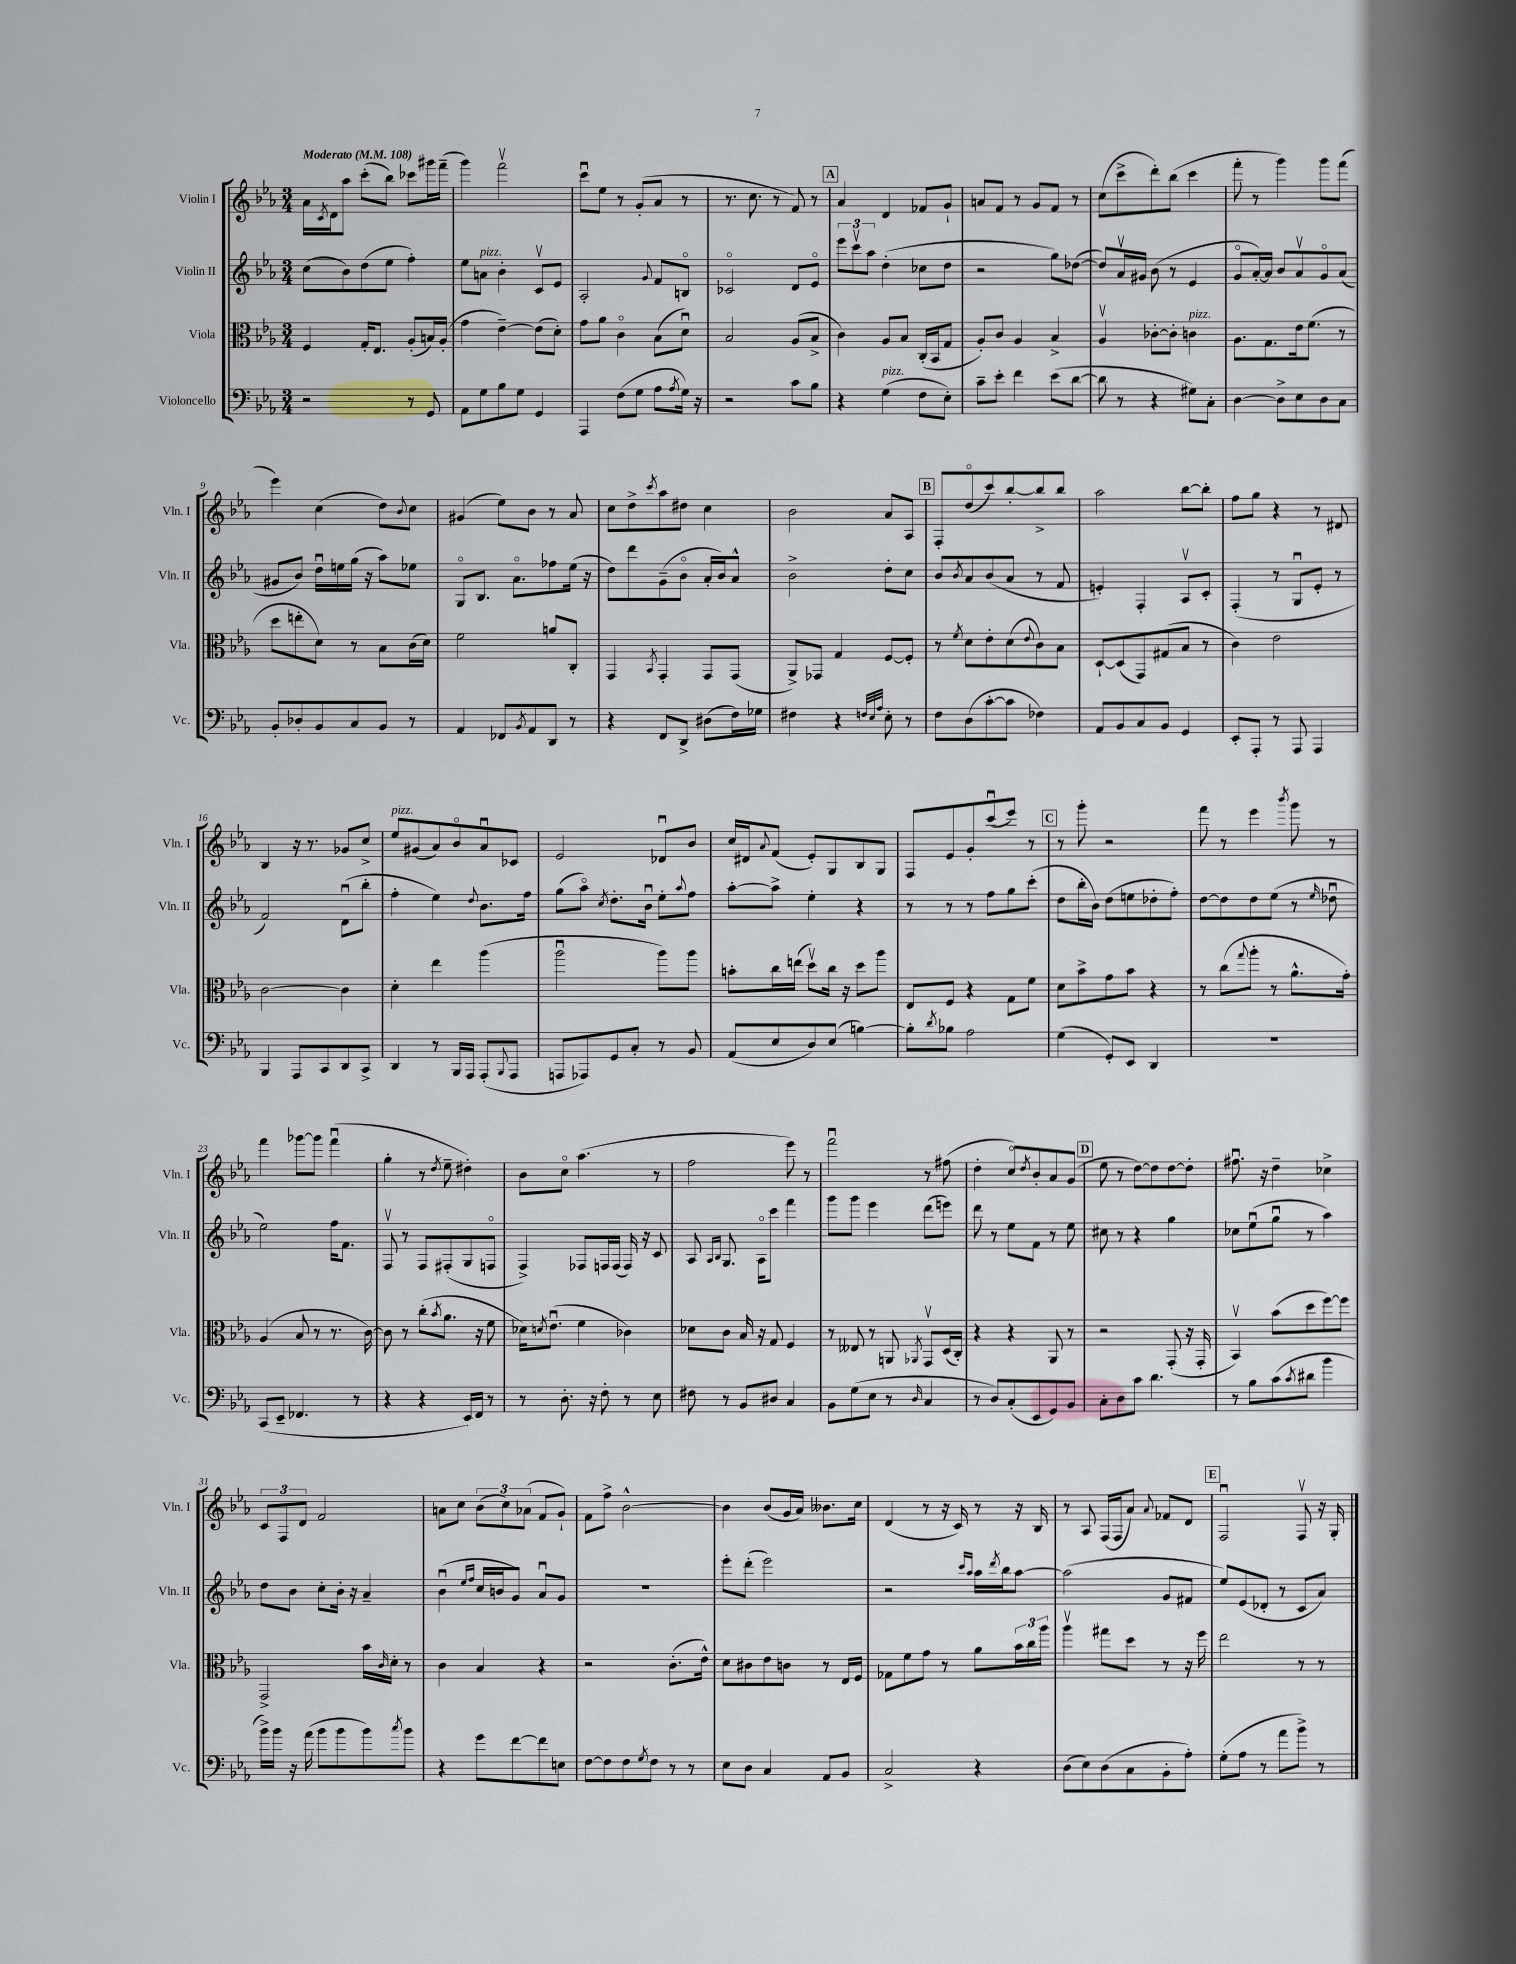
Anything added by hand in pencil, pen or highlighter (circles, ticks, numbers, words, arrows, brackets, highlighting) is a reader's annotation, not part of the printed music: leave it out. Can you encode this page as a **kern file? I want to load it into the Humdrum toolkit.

**kern	**kern	**kern	**kern
*staff4	*staff3	*staff2	*staff1
*clefF4	*clefC3	*clefG2	*clefG2
*k[b-e-a-]	*k[b-e-a-]	*k[b-e-a-]	*k[b-e-a-]
*M3/4	*M3/4	*M3/4	*M3/4
*MM108	*MM108	*MM108	*MM108
2r	4F	(8cc	16a-
.	.	.	8qc
.	.	.	16d
.	.	8b-)	8aa-
.	16G'	(8dd	(8ccc'
.	8.E-	.	.
.	.	8ee-	8bb-)
8r	(8A-'	4ff')	8ccc-
8GG	16B)	.	16ggg#
.	(16A-'	.	(16fff~
=	=	=	=
8AA-	4g	8ee-	4ggg)
8G	.	8a	.
8B-	[4e-~)	4b-'	2fffv
8G	.	.	.
4GG	(8e-]	8cv	.
.	8d')	8e-	.
=	=	=	=
4AAA-	8g	2A-'	8cccu
.	8a-	.	8ee-
(8F	4co	.	8r
8G	.	.	(8g'
.	.	8qqg	.
8A-	(8B-	8f	8a-
8qA-	.	.	.
16G)	8du)	8Bo	8r
16r	.	.	.
=	=	=	=
2r	2B-	2c-o	8.r
.	.	.	8.cc
.	.	.	8r
8c	(8A-	8d	8f)
8B-	8B-^	8e-o	8r
=	=	=	=
4r	4c)	12eee-	4a-
.	.	12cccv	.
.	.	12aa-	.
(4G	8A-	(4dd'	4d
.	8B-	.	.
8F	(16C'	8cc-	8f-
.	16BB-	.	.
8E-')	8G	8dd	8g`
=	=	=	=
8c~	8A-')	2r	8a
8e-'	8c	.	8f
4f	4A-	.	8r
.	.	.	8g
(8e-	4B-^	8gg)	8f
[8d	.	([8dd-	8r
=	=	=	=
8d]	4A-v	8dd-])	(8cc
8r	.	16a-v	8ccc^
.	.	16g#	.
4r	[8c-'	(8b-	8ddd')
.	8c-']	8r	(8bb-
8G#)	4c	4e-	4ccc
8C'	.	.	.
=	=	=	=
[4D	8.A-	8go	8fff'
.	.	[16a-')	8r
.	8.G	16a-]	.
8D^]	.	8b-	4ggg)
8E-	16e-	8a-v	.
.	(8.f	.	.
8D	.	8go	8ggg
8C	8r	(8a-	(8fff
=	=	=	=
8BB-'	8dd	8g#	4eee-)
8D-'	8ee'	8b-)	.
8BB-	8d)	16ddu	(4cc
.	.	16ee	.
8C	8r	(16gg	.
.	.	16r	.
8BB-	8B-	8aa-)	8dd)
.	.	.	8qqb-
8r	(16c	8ee-	8cc
.	16d)	.	.
=	=	=	=
4AA-	2f	8Go	(4g#
.	.	8.B-	.
8FF-	.	.	8ee-)
.	.	8.a-o	.
8qBB-	.	.	.
8AA-	.	.	8b-
8DD	8a	8ff-	8r
8r	8C'	(16ee-	8a-
.	.	16r	.
=	=	=	=
4r	4GG	8dd)	8cc
.	.	8ddd	8dd^
.	8qBB-	.	8qccc
8FF	4GG'	(8g~	8aa-
8DD^	.	8b-o	8dd#
(8D#	8GG	16a-'	4cc
.	.	16b-)	.
16F)	(8GG	8a-^^	.
16G-	.	.	.
=	=	=	=
4F#	8AA-^)	2b-^	2b-
.	8GG-	.	.
4r	4G	.	.
32qqF	.	.	.
32qqE-	.	.	.
32qqA-	.	.	.
8E-'	[8F	8dd'	8a-
8r	8F']	8cc	8A-
=	=	=	=
8F	8r	8b-	8F'
.	8qf	8qb-	.
(8D	8d	8a-	(8ddo
[8c'	8e-'	(8b-	8ccc)
8c]	(8d	8a-	[8bb-'
.	8qqe-	.	.
4F-)	8c)	8r	8bb-^]
.	8B-	8f	8bb-
=	=	=	=
8AA-	[8D`	4e')	2aa-
8BB-	(8D]	.	.
8C	8GG)	4F'	.
8BB-	(8G#	.	.
4GG	8B-	8A-v	[8bb-
.	8r	8c'	8bb-']
=	=	=	=
8EE-'	4c)	(4F'	8ff
8AAA-'	.	.	8gg
8r	2e-	8r	4r
8AAA-	.	8Gu	.
4AAA-	.	8e-'	8r
.	.	8r	8d#
=	=	=	=
4BBB-	[2c	2f)	4B-
8AAA-	.	.	16r
.	.	.	8.r
8CC	.	.	.
8DD	4c]	(8du	8g-
8CC^	.	8bb-'	8cc^
=	=	=	=
4DD	4d'	4ff'	8ee-
.	.	.	(8g#
8r	4ee-	4ee-)	8a-)
16BBB-	.	.	8b-o
16AAA-	.	.	.
.	.	8qqdd	.
(8AAA-'	(4aa-	8.b-	8a-u
8qqBBB-	.	.	.
8AAA-	.	.	8c-
.	.	16ff	.
=	=	=	=
8AAA	2aa-u	(8gg	2e-
8AAA-)	.	8aa-o)	.
.	.	8qcc	.
8GG	.	8.dd'	.
8C'	.	.	.
.	.	16b-u	.
8r	8aa-)	8ee-'	8d-u
.	.	8qqaa-	.
8BB-	8aa-	8ff	8b-
=	=	=	=
(8AA-	8b'	[8aa-'	16cc
.	.	.	16d#
.	.	.	8qqa-
8E-	16cc	8aa-^]	(8f
.	(16ee	.	.
8D)	8ddv)	4ee-'	8e-')
(8E-	16cc	.	8G
.	16r	.	.
[4B)	8dd	4r	8B-
.	8aa-	.	8G
=	=	=	=
8B']	8E-	8r	8F
8qd	.	.	.
8B-	8F	8r	8e-
2A-	4r	8r	8g'
.	.	8ff	(8cccu
.	8G	8gg	8eee-)
.	8f	(8ccc'	8r
=	=	=	=
(4G	8d	8dd	8r
.	8b-^	16bb-'	8ggg'
.	.	16b-)	.
8GG')	8g	(8dd	2r
8EE-	8b-	8ee	.
4DD	4r	8dd-'	.
.	.	8ff')	.
=	=	=	=
2.r	8r	[8dd	8fff
.	(8cc	8dd]	8r
.	8qqgg	.	.
.	8aa-'	8dd	4eee-
.	8r	(8ee-	.
.	.	.	8qbbb-
.	8.a-^^	8r	8ggg
.	.	16qqee-	.
.	.	8dd-u	8r
.	16g')	.	.
=	=	=	=
(8CC	(4A-	2ee-)	4fff
8EE-~	.	.	.
4.FF-	8B-	.	[8ggg-
.	8r	.	8ggg-]
.	8.r	16ff	(4fffu
.	.	8.f	.
8r	.	.	.
.	[16c)	.	.
=	=	=	=
4r	8c]	8Fv	4gg'
.	8r	8r	.
4r	(8cc'	8F	8r
.	8qb-	.	8qdd
.	8.a-	(8F#'	8ee-~
16EE-)	.	8G	4dd#')
16FF	16r	.	.
8r	8f	8Fo	.
=	=	=	=
8r	16d-)	4F^)	8b-
.	8qd	.	.
.	(8.e-u	.	.
8.D'	.	.	8cco
.	4f	8F-	(4.aa-
16r	.	.	.
8F'	.	16F	.
.	.	(16F	.
8r	4c-)	16F)	.
.	.	16r	.
8E-	.	8c	8r
=	=	=	=
8F#	8d-	8A-	2ff
.	.	16qqA-	.
.	.	16qqB-	.
8r	8c	8.G	.
8BB-	16B-	.	.
.	16r	16A-o	.
8D#	8G	8ccc	.
4C	4F	4fff	8eee-)
.	.	.	8r
=	=	=	=
8BB-	8r	8ggg	2fffu
(8G	8E--	8ggg	.
8E-	8r	4eee-	.
8r	8AA	.	.
16qqD	8qAA-	.	.
4C	8GGv	(8ddd	8r
.	(16D	8eee)	(8ff#
.	16C')	.	.
=	=	=	=
8r	4r	8ddd	4dd'
8D)	.	8r	.
(8C'	4r	8ee-	8cco)
.	.	.	8qdd
8EE-	.	8f	8b-'
8GG)	8AA-	8r	8a-
8BB-	8r	8ee-	(8g
=	=	=	=
8C'	2r	8cc#	8ee-
8D	.	8r	8r
8c	.	4r	[8dd)
4.d	.	.	8dd]
.	(8GG'	4gg	[8dd
.	16r	.	8dd']
.	16GG'	.	.
=	=	=	=
8r	4BB-v)	8cc-	8.ff#u
8B-	.	(8ee-u	.
.	.	.	16r
(8c	(8b-	8ggu	4dd~
8qc	.	.	.
8d#	8dd	8r	.
4b-	[8ff)	4aa-)	4cc-^
.	8ff]	.	.
=	=	=	=
16b-^)	2GG^	8dd	12c
16b-	.	.	.
.	.	.	12F
16r	.	8b-	.
.	.	.	12d
(16a-	.	.	.
8b-	.	8cc'	2f
8b-	.	16b-'	.
.	.	16r	.
8b-)	16b-	4a-~	.
.	16qqc	.	.
.	16d'	.	.
8qcc	.	.	.
8b-	8r	.	.
=	=	=	=
4r	4c	(4b-u	8a
.	.	.	8cc
.	.	16qqee-	.
.	.	16qqff	.
8g	4B-	16cc	(12b-
.	.	16b	.
.	.	.	12cc)
[8f	.	8g)	.
.	.	.	(12a-
8f]	4r	8a-u	8f
8E	.	8g	8g`)
=	=	=	=
[8F	2r	2.r	8f
8F]	.	.	8ff^
8F	.	.	[2b-^^
8qG	.	.	.
8F	.	.	.
8r	(8.c'	.	.
8r	.	.	.
.	16e-^^)	.	.
=	=	=	=
8E-	8d	8eee-'	4b-]
8D	8c#	(8ddd'	.
4C	8e-	2eee-)	(8b-
.	8c	.	16g
.	.	.	16a-)
8AA-	8r	.	8.b--
8BB-	16E-	.	.
.	16F	.	16cc
=	=	=	=
2C^	8G-	2r	(4d
.	8f	.	.
.	8g	.	8r
.	8r	.	16r
.	.	.	16c)
.	.	16qqccc	.
.	.	16qqaa-	.
4r	8a-	16aa-	8r
.	.	8qddd	.
.	.	16bb-	.
.	24b-	[8aa-	16r
.	24cc	.	.
.	.	.	16B-
.	24aa-	.	.
=	=	=	=
(8D	4aa-v	(2aa-]	8r
8E-)	.	.	8A-
(8D	8gg#	.	(16F
.	.	.	16F
8C	8dd	.	8a-)
.	.	.	8qqa-
8BB-'	8r	8g	8f-
8A-')	16r	8f#	8d
.	16ff	.	.
=	=	=	=
(8G'	2ee-	8ee-)	2Fu
8A-	.	(8e-	.
8r	.	8d-'	.
8a-	.	8r	.
8b-^)	8r	8c	8Fv
8r	8r	8a-)	16r
.	.	.	16G'
==	==	==	==
*-	*-	*-	*-
